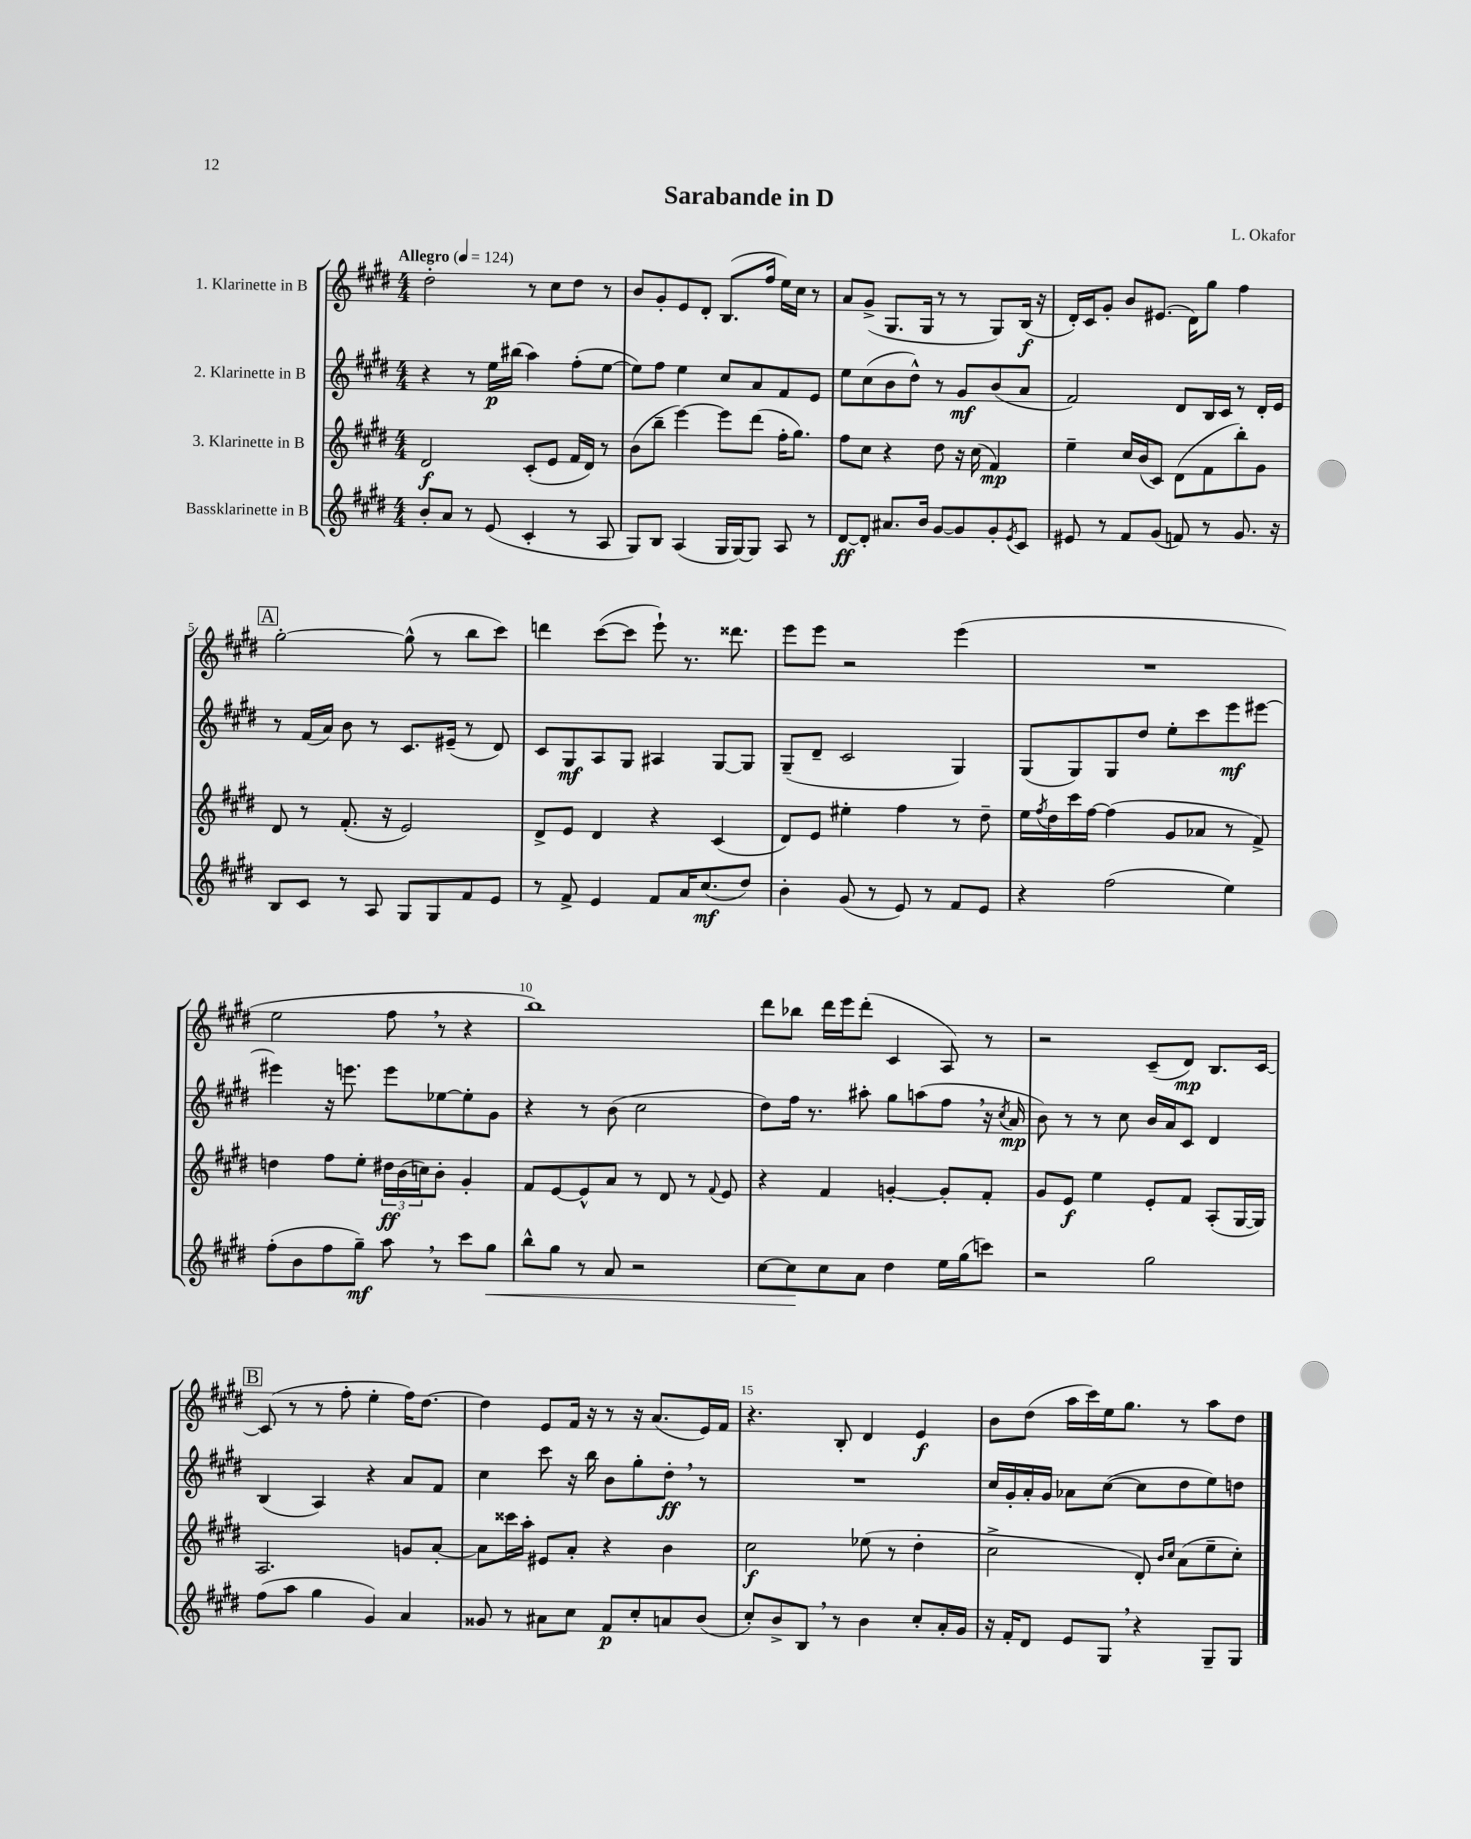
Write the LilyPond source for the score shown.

\header { title = "Sarabande in D" composer = "L. Okafor" }
<<
\new StaffGroup <<
\new Staff = "s0" \with { instrumentName = "1. Klarinette in B" } {
    \clef treble \key e \major \numericTimeSignature \time 4/4 \tempo "Allegro" 4 = 124
    dis''2-. r8 cis''8 dis''8 r8 |
    b'8 gis'8-. e'8 dis'8-. b8.( fis''16 e''16) cis''16 r8 |
    a'8 gis'8->( gis8. gis16 r8 r8 gis8) b16\f( r16 |
    dis'16-.) cis'16 gis'8-. b'8 eis'8.( dis'16) gis''8 fis''4 |
    \mark \markup { \box "A" } gis''2~-. gis''8-^( r8 b''8 cis'''8) |
    d'''4 cis'''8~( cis'''8 e'''8-!) r8. disis'''8. |
    e'''8 e'''8 r2 e'''4( |
    R1 |
    e''2 fis''8 \breathe r8 r4 |
    b''1) |
    dis'''8 bes''8 dis'''16 e'''16 dis'''8-.( cis'4 a8) r8 |
    r2 cis'8--( dis'8\mp) b8. cis'16~ |
    \mark \markup { \box "B" } cis'8( r8 r8 fis''8-. e''4-. fis''16) dis''8.~ |
    dis''4 e'8 fis'16 r16 r8 r16 a'8.( e'16) fis'16 |
    r4. b8-. dis'4 e'4\f |
    b'8 dis''8( a''16 cis'''16) e''16 gis''8. r8 a''8 dis''8 \bar "|." |
}
\new Staff = "s1" \with { instrumentName = "2. Klarinette in B" } {
    \clef treble \key e \major \numericTimeSignature \time 4/4
    r4 r8 e''16\p bis''16( a''4) fis''8-.( e''8~ |
    e''8) fis''8 e''4 cis''8 a'8 fis'8 e'8 |
    e''8 cis''8( b'8 dis''8-^) r8 gis'8\mf b'8( a'8 |
    fis'2) dis'8 b16 cis'16 r8 dis'16-. e'16 |
    \mark \markup { \box "A" } r8 fis'16( a'16) b'8 r8 cis'8. eis'16--( r8 dis'8) |
    cis'8 gis8\mf a8 gis8 ais4 gis8~ gis8 |
    gis8--( dis'8-- cis'2 gis4) |
    gis8( gis8) gis8 dis''8 e''8-. cis'''8 e'''8\mf eis'''8~ |
    eis'''4 r16 e'''8. e'''8 ees''8~ ees''8-. gis'8 |
    r4 r8 b'8( cis''2 |
    dis''8) fis''16 r8. ais''8-. gis''8 a''8( fis''8 \breathe r16 \acciaccatura { cis''8 } a'16\mp |
    b'8) r8 r8 cis''8 b'16 a'16 cis'8 dis'4 |
    \mark \markup { \box "B" } b4( a4) r4 a'8 fis'8 |
    cis''4 cis'''8 r16 b''16 b'8 gis''8-. dis''8-.\ff \breathe r8 |
    R1 |
    cis''16 gis'16-. a'16-. gis'16 aes'8 cis''8~( cis''8 dis''8 e''8) d''8 \bar "|." |
}
\new Staff = "s2" \with { instrumentName = "3. Klarinette in B" } {
    \clef treble \key e \major \numericTimeSignature \time 4/4
    dis'2\f cis'8-.( e'8 fis'16 dis'16) r8 |
    b'8( b''8-- e'''4~) e'''8 dis'''8( fis''16-. gis''8.) |
    fis''8 cis''8 r4 dis''8 r16 cis''16( fis'4\mp) |
    e''4-- cis''16 b'16( cis'8) dis'8( fis'8 b''8-.) gis'8 |
    \mark \markup { \box "A" } dis'8 r8 fis'8.-.( r16 e'2) |
    dis'8-> e'8 dis'4 r4 cis'4( |
    dis'8) e'8 eis''4-. fis''4 r8 dis''8-- |
    e''16 \acciaccatura { fis''8 } dis''16 cis'''16 fis''16~ fis''4( gis'8 aes'8 r8 fis'8->) |
    d''4 fis''8 e''8-. \tuplet 3/2 { dis''16\ff b'16( c''16) } b'8-. gis'4-. |
    fis'8 e'8~ e'8-^ a'8 r8 dis'8 r8 \appoggiatura { fis'8 } e'8 |
    r4 fis'4 g'4~-. g'8-. fis'8-. |
    gis'8 e'8\f e''4 e'8-. fis'8 a8-.( gis16~ gis16) |
    \mark \markup { \box "B" } a2. g'8 a'8~-. |
    a'8 cisis'''16 a''16-. eis'8 a'8-. r4 b'4 |
    cis''2\f ees''8( r8 dis''4-. |
    cis''2-> dis'8-.) \grace { b'16 cis''16 } a'8( e''8-- cis''8-.) \bar "|." |
}
\new Staff = "s3" \with { instrumentName = "Bassklarinette in B" } {
    \clef treble \key e \major \numericTimeSignature \time 4/4
    b'8-. a'8 r8 e'8( cis'4-. r8 a8 |
    gis8) b8 a4( gis16 gis16~) gis8 a8 r8 |
    dis'8~\ff dis'8-. ais'8. b'16 gis'8~ gis'8 gis'8-. \acciaccatura { e'8 } cis'8 |
    eis'8 r8 fis'8 gis'8( f'8) r8 gis'8. r16 |
    \mark \markup { \box "A" } b8 cis'8 r8 a8 gis8 gis8 fis'8 e'8 |
    r8 fis'8-> e'4 fis'8 a'16 cis''8.\mf( dis''8) |
    b'4-. gis'8( r8 e'8) r8 fis'8 e'8 |
    r4 fis''2( e''4) |
    fis''8-.( b'8 fis''8 gis''8--\mf) a''8 \breathe r8 cis'''8 gis''8\< |
    b''8-^ gis''8 r8 a'8 r2 |
    cis''8~ cis''8\! cis''8 a'8 dis''4 e''16 gis''16( c'''8) |
    r2 gis''2 |
    \mark \markup { \box "B" } fis''8( a''8 gis''4 gis'4) a'4 |
    gisis'8 r8 ais'8 cis''8 fis'8\p cis''8-. a'8 b'8( |
    cis''8-.) b'8-> b8 \breathe r8 b'4 cis''8-. a'16-. gis'16 |
    r16 fis'16-. dis'8 e'8 gis8 \breathe r4 gis8-- gis8 \bar "|." |
}
>>
>>
\layout { \context { \Score \override BarNumber.break-visibility = ##(#f #t #t) barNumberVisibility = #(every-nth-bar-number-visible 5) } }
